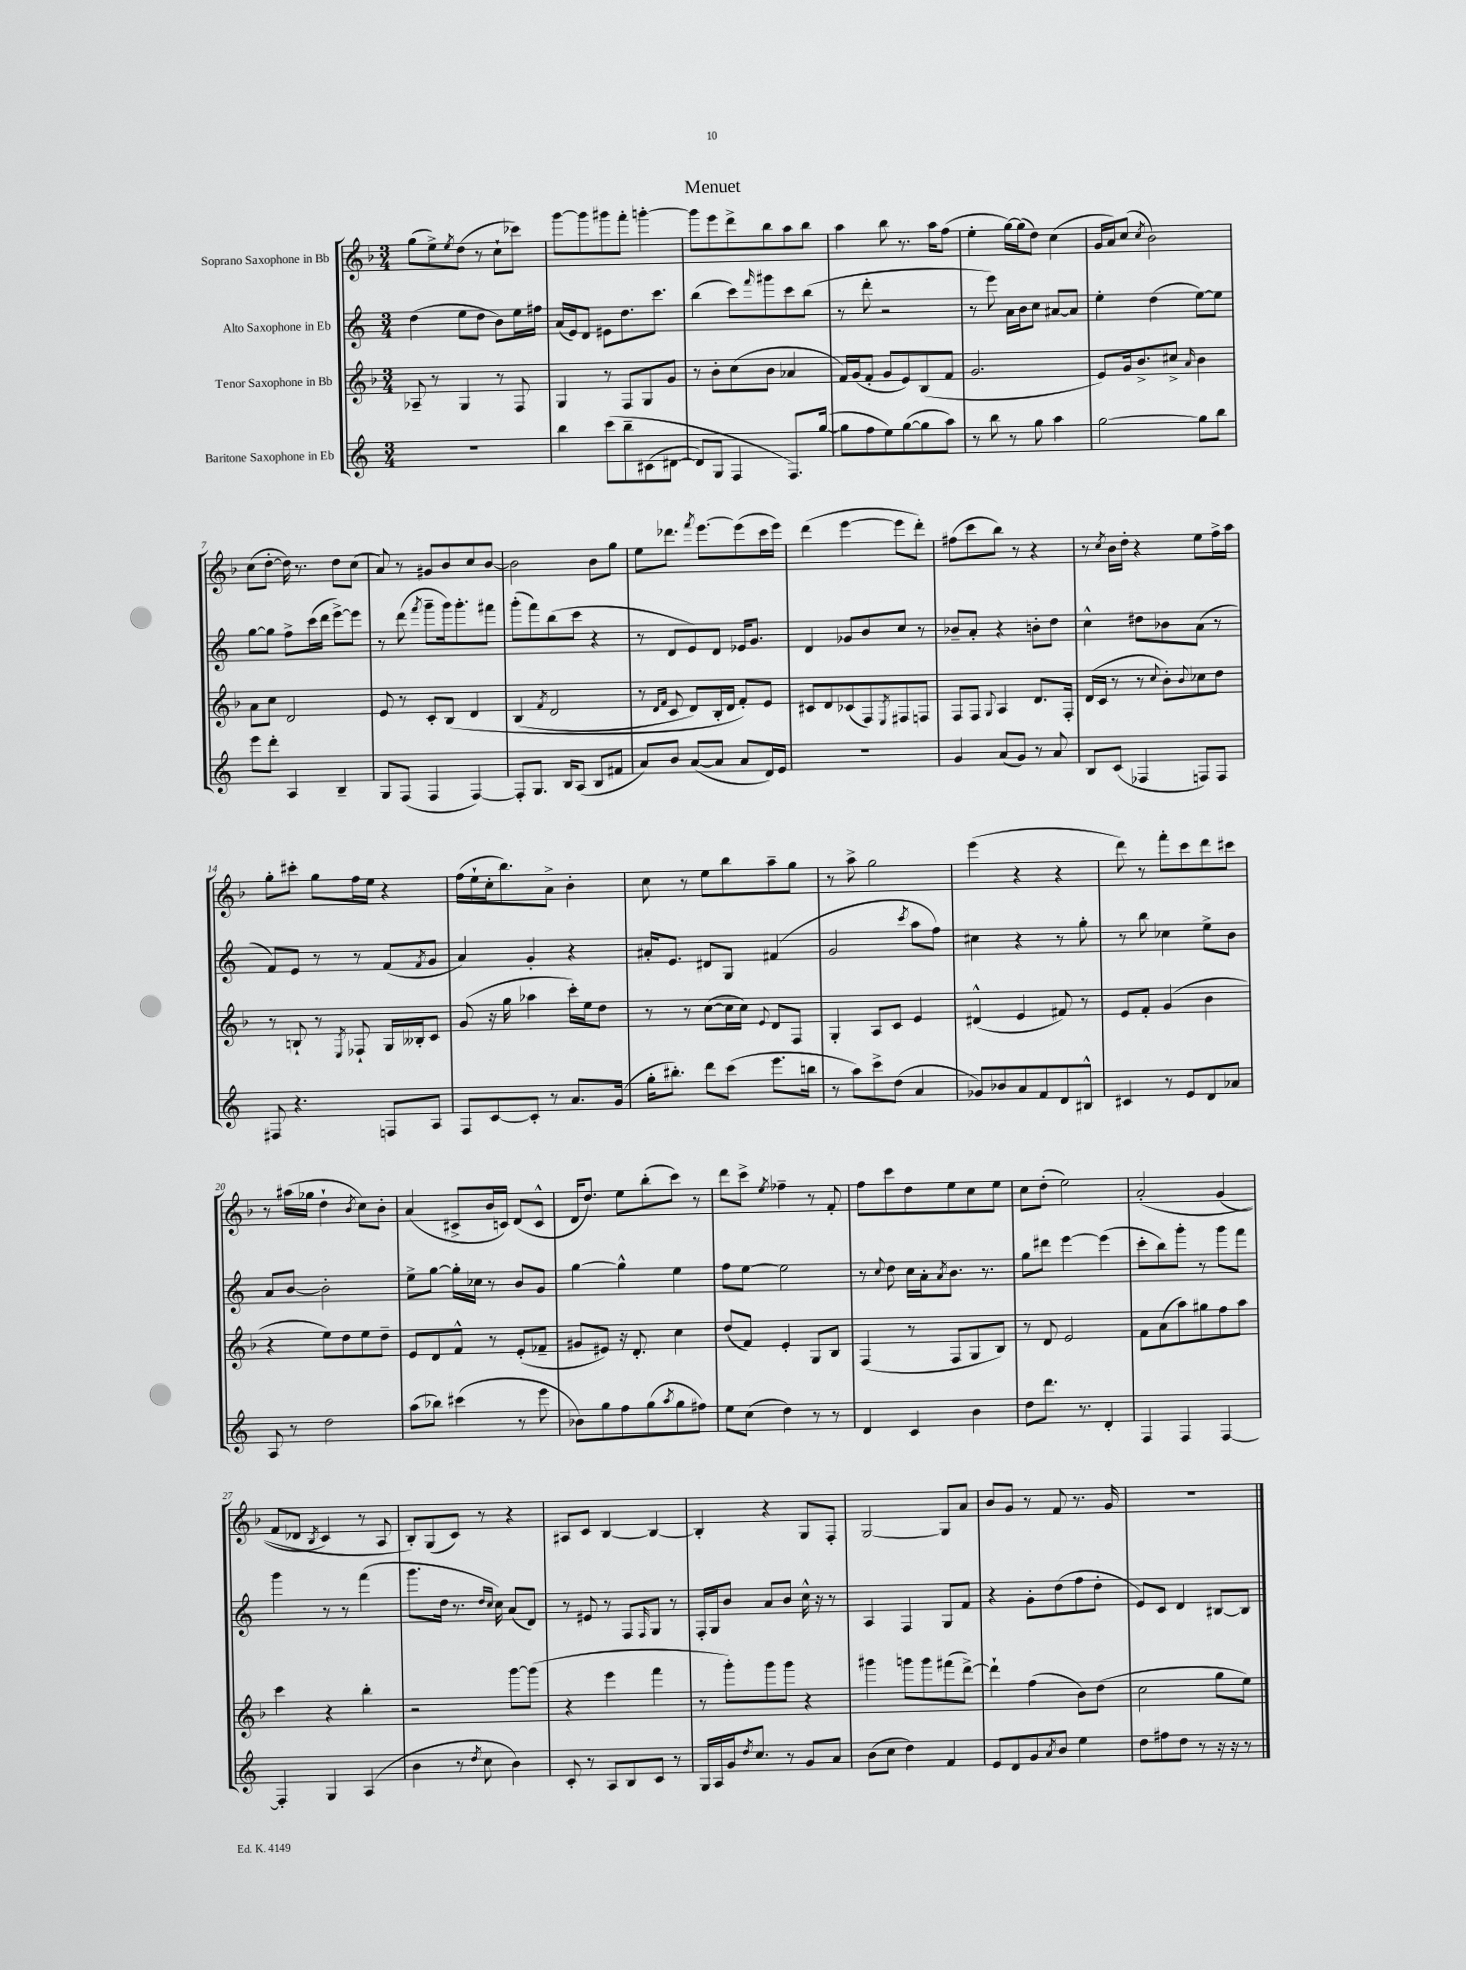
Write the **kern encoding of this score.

**kern	**kern	**kern	**kern
*staff4	*staff3	*staff2	*staff1
*clefG2	*clefG2	*clefG2	*clefG2
*k[]	*k[b-]	*k[]	*k[b-]
*M3/4	*M3/4	*M3/4	*M3/4
2.r	8A-~	(4dd	(8gg
.	8r	.	8ee^)
.	.	.	8qee
.	4G	8ee	(8dd
.	.	8dd	8r
.	8r	8b)	8cc`
.	8F	16ee	8ccc-)
.	.	16ff#	.
=	=	=	=
4bb	4G	(16a	[8ggg
.	.	16e)	.
.	.	8d	8ggg]
&(8ccc	8r	8e#	8ggg#
8bb~	8F	8.dd	8fff'
(8c#	8G	.	[4ggg'
.	.	8.ccc	.
[8d#	8g	.	.
=	=	=	=
8d#])	8r	(4bb	8ggg]
8G	8b-'	.	8eee
4F	(8cc	8ccc)	8ddd^
.	.	16qqfff	.
.	8b-	8ggg#	8bb-
8.F&)	4a-	8ccc	8aa
.	.	(8bb	8bb-
([16gg	.	.	.
=	=	=	=
8gg]	16f)	8r	4aa
.	(16g	.	.
8ff	8f'	8ddd'	.
8ee)	8g	2r	8bb-
([8gg	8e)	.	8.r
8gg]	(8B-	.	.
.	.	.	16aa
8aa)	8f	.	(8ff
=	=	=	=
8r	2.g	8r	4ee'
8bb	.	8eee)	.
8r	.	16a	[16gg)
.	.	16b	(16gg]
8gg	.	8cc	8dd)
4aa	.	[8a#	(4cc
.	.	8a#]	.
=	=	=	=
[2gg	8e)	4ee'	16g
.	.	.	16a)
.	16g	.	(8cc
.	8.b-^	.	.
.	.	.	8qcc
.	.	(4dd	2b-)
.	8cc#^	.	.
.	16qqa	.	.
8gg]	4b-	[8ee)	.
8bb	.	8ee]	.
=	=	=	=
8eee	8a	[8gg	(8cc
8ddd'	8cc	8gg]	[8dd'
4A	2d	8ff^	16dd])
.	.	.	8.r
.	.	(16ccc	.
.	.	16ddd	.
4B~	.	[8eee^)	8dd
.	.	8eee]	(8cc
=	=	=	=
8G	8e	8r	8a)
(8F	8r	(8ddd	8r
.	.	8qfff	.
4F	8c'	8ggg~	8g#
.	&(8B-	16ggg)	8b-
.	.	8.ggg'	.
[4F)	4d	.	8cc
.	.	8fff#	[8b-
=	=	=	=
8F']	(4B-	(8ggg'	2b-]
8.G	.	8fff)	.
.	8qf	.	.
.	2d	(8bb	.
16B	.	.	.
(8A	.	8ccc	.
8B	.	4r	8b-
8f#	.	.	8gg
=	=	=	=
8a)	8r	8r	8ee
.	16qqd	.	.
.	16qqf	.	.
8b	8c	8d	8.ddd-
([8a	8d)	8e)	.
.	.	.	8qfff
.	.	.	[8.eee
8a]	16B-'	8d	.
.	16d	.	.
8a	8f'&)	16e-	(8eee]
.	.	8.g	.
16d)	8e	.	16ccc
16e	.	.	16eee)
=	=	=	=
2.r	8c#	4d	(4ddd
.	8d	.	.
.	(8c-	8g-	[4eee
.	8F)	8b	.
.	8qE	.	.
.	8F#	8cc	8eee]
.	8F	8r	8ddd')
=	=	=	=
4g	8F	8b-~	(8ff#
.	8F	8a'	8ccc
.	8qqG	.	.
(8a	4A	4r	8bb-)
8g)	.	.	8r
8r	8.d	8b'	4r
8a	.	8dd	.
.	16F'	.	.
=	=	=	=
8B	(16d	4cc^^	8r
.	16c	.	.
.	.	.	8qcc
(8c	8r	.	16b-
.	.	.	16dd'
4F-	8r	8dd#	4r
.	8qqcc	.	.
.	8b-')	8b-	.
.	8qqb-	.	.
8F)	8cc-	(8a	8ee
8F	8dd	8r	16ff^
.	.	.	16aa
=	=	=	=
8F#	8r	8f)	8gg'
4.r	8B`	8e	8ccc#'
.	8r	8r	8gg
.	8qE	.	.
.	8F-`	8r	16ff
.	.	.	16ee
8F	16G	(8f	4r
.	16B--'	.	.
.	.	8qf	.
8A	8c	8g	.
=	=	=	=
8F	(8g	4a)	(16ff
.	.	.	16ee`
[8c	16r	.	16cc'
.	16gg	.	8.bb-)
8c']	4aa-	4g'	.
8r	.	.	8a^
8.a	16ccc')	4r	4b-'
.	16ee	.	.
.	8dd	.	.
(16g	.	.	.
=	=	=	=
16gg'	8r	16a#'	8cc
8.bb#')	.	8.e	.
.	8r	.	8r
8ddd	([8cc	8d#	8ee
(8ccc	16cc]	8G	8bb-
.	16cc)	.	.
.	8qqe	.	.
8.eee	8d	(4f#	8aa~
.	8F	.	8gg
16bb	.	.	.
=	=	=	=
8r	4G'	2g	8r
8aa)	.	.	8aa^
8ccc^	8A	.	2gg
(8dd	8c	.	.
.	.	8qccc	.
4a	4e	8aa	.
.	.	8ff)	.
=	=	=	=
8g-)	(4d#^^	4cc#	(4eee
8b-	.	.	.
8a	4e	4r	4r
8f	.	.	.
8d	8f#)	8r	4r
8B#^^	8r	8gg'	.
=	=	=	=
4c#	8e	8r	8ddd)
.	8f'	8bb	8r
8r	(4g	4cc-	8fff'
8e	.	.	8ccc
8d	4b-	8ee^	8ddd
8a-	.	8b	8ccc#
=	=	=	=
8A	4r	8a	8r
8r	.	[8b	(16aa#
.	.	.	16gg-
2dd	8ee)	2b']	4dd`
.	8dd	.	.
.	.	.	8qb-
.	8ee	.	8cc)
.	8dd~	.	8b-'
=	=	=	=
(8aa	8e	8ee^	(4a
8bb-)	8d	[8gg	.
(4ccc#	8f^^	16gg']	8c#^
.	.	16cc-	.
.	8r	8r	16b-
.	.	.	16c)
8r	(8e'	8b	(8d
8eee	8f-~	8g	8c^^
=	=	=	=
8b-)	8g#	[4gg	16d
.	.	.	8.dd)
8gg	8e#)	.	.
8ff	16r	4gg^^]	8ee
.	8.d'	.	.
(8gg	.	.	(8bb-'
8qaa	.	.	.
8gg	4cc	4ee	8ccc)
8ff#)	.	.	8r
=	=	=	=
8ee	(8dd	8ff	8ddd
(8cc	8f)	[8ee	8ccc^
.	.	.	8qee
4dd)	4e'	2ee]	4ff-~
8r	8G	.	8r
8r	8B-	.	8f'
=	=	=	=
4d	(4F	8r	8ff
.	.	8qqcc	.
.	.	8dd	8ccc
4c	8r	16cc	8dd
.	.	16a'	.
.	.	8qa	.
.	8F	8.b	8ee
4b	8G	.	8cc
.	.	8.r	.
.	8B-)	.	8ee
=	=	=	=
8dd	8r	8gg	8cc
8.ddd	8d	8ddd#	(8dd'
.	2e	[4eee	2ee)
8.r	.	.	.
4d'	.	(4eee]	.
=	=	=	=
4F	8f	8ccc'	&(2a'
.	(8a	8bb)	.
4F	8aa)	8ggg'	.
.	8gg#	8r	.
[4F	8ff	8ggg	(4g
.	8aa	8fff	.
=	=	=	=
4F']	4ccc	4ggg	8f
.	.	.	8d-
.	.	.	8qB-
4G	4r	8r	4c)
.	.	8r	.
(4A	4bb-'	(4fff	8r
.	.	.	8A
=	=	=	=
4b	2r	8.ggg	8B-'&)
.	.	.	(8G
.	.	16dd	.
8r	.	8.r	8c)
8qdd	.	.	.
8cc	.	.	8r
.	.	16qqdd	.
.	.	16qqcc	.
.	.	16cc)	.
4b)	[8ggg	(8a	4r
.	(8ggg]	8d)	.
=	=	=	=
8c'	4r	8r	8A#
8r	.	8e#	8c
8A	4eee	8r	[4B-
8B	.	8F	.
.	.	16qqF	.
8c	4fff	8G	4B-_
8r	.	8r	.
=	=	=	=
16G	8r	16F'	4B-']
16A	.	16G	.
16g	8ggg')	8b	.
8qdd	.	.	.
8.cc	.	.	.
.	8ggg	8a	4r
8r	8ggg	8b	.
8g	4r	16cc^^	8G
.	.	16r	.
8a	.	8r	8F'
=	=	=	=
(8b	4ggg#	4A	[2G
8cc	.	.	.
4dd)	8ggg	4F	.
.	8ggg	.	.
4f	(8fff#	8G	8G]
.	[8ddd^)	8f	8a
=	=	=	=
8e	4ddd`]	4r	8b-
8d	.	.	8g
8g	(4ff	8g'	8r
8qa	.	.	.
8b	.	(8dd	8f
4ee	8b-)	8ff	8.r
.	(8dd	8dd'	.
.	.	.	16g
=	=	=	=
8dd	2cc	8e)	2.r
8ff#	.	8c	.
8dd	.	4d	.
8r	.	.	.
16r	8gg	[8B#	.
16r	.	.	.
8r	8ee)	8B#]	.
==	==	==	==
*-	*-	*-	*-
